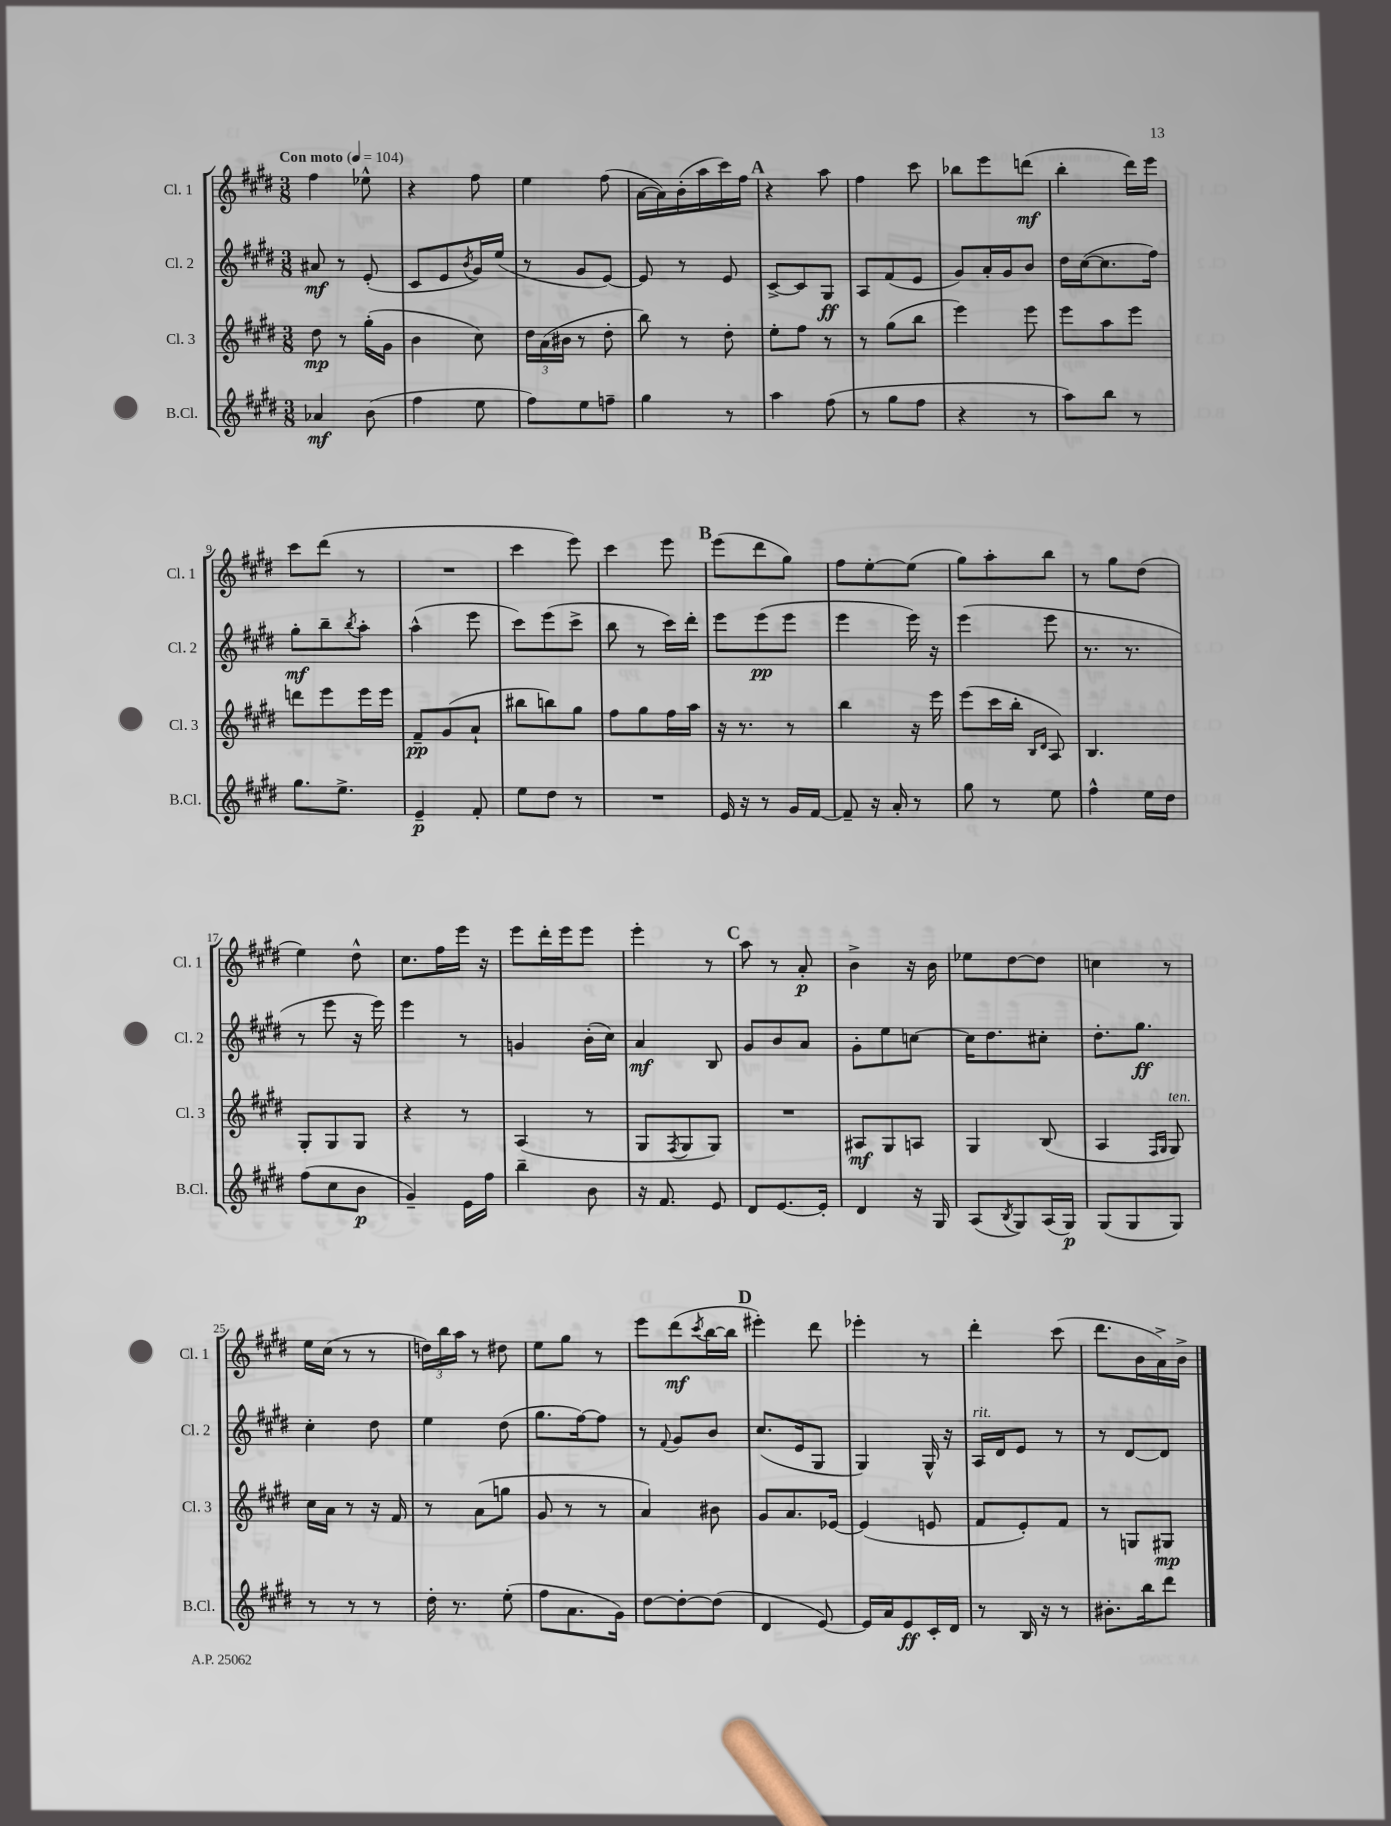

**kern	**dynam	**kern	**dynam	**kern	**dynam	**kern	**dynam
*part4	*part4	*part3	*part3	*part2	*part2	*part1	*part1
*staff4	*staff4	*staff3	*staff3	*staff2	*staff2	*staff1	*staff1
*I"B.Cl.	*	*I"Cl. 3	*	*I"Cl. 2	*	*I"Cl. 1	*
*I'B.Cl.	*	*I'Cl. 3	*	*I'Cl. 2	*	*I'Cl. 1	*
*clefG2	*	*clefG2	*	*clefG2	*	*clefG2	*
*k[f#c#g#d#]	*	*k[f#c#g#d#]	*	*k[f#c#g#d#]	*	*k[f#c#g#d#]	*
*M3/8	*	*M3/8	*	*M3/8	*	*M3/8	*
*MM104	*	*MM104	*	*MM104	*	*MM104	*
=1	=1	=1	=1	=1	=1	=1	=1
!	!	!	!	!	!	!LO:TX:a:B:t=Con moto	!
4a-X/	mf	8dd#\	mp	8a#X/	mf	4ff#\	.
.	.	8r	.	8r	.	.	.
(8b\	.	(16gg#'\LL	.	(8e'/	.	8ee-X^^\	.
.	.	16g#\JJ	.	.	.	.	.
=2	=2	=2	=2	=2	=2	=2	=2
4ff#\	.	4b\	.	8c#/L	.	4r	.
.	.	.	.	8e/	.	.	.
.	.	.	.	8qb/	.	.	.
8ee\	.	8cc#\)	.	16g#/L)	.	8ff#\	.
.	.	.	.	(16ee/JJ	.	.	.
=3	=3	=3	=3	=3	=3	=3	=3
8ff#\L)	.	24dd#\LL	.	8r	.	4ee\	.
.	.	(24a\	.	.	.	.	.
.	.	24b#X\JJ	.	.	.	.	.
8ee\	.	8r	.	8g#/L	.	.	.
8ffn~\J	.	8dd#'\	.	[8e/J)	.	(8ff#\	.
=4	=4	=4	=4	=4	=4	=4	=4
4gg#\	.	8bb\)	.	8e/]	.	[16a\LL	.
.	.	.	.	.	.	16a\])	.
.	.	8r	.	8r	.	(16b'\	.
.	.	.	.	.	.	16aa\	.
8r	.	8dd#'\	.	8e/	.	16ccc#\)	.
.	.	.	.	.	.	16ff#\JJ	.
!!LO:REH:place=s1:t=A
=5	=5	=5	=5	=5	=5	=5	=5
4aa\	.	8ee'\L	.	[8c#^/L	.	4r	.
.	.	8ff#\J	.	8c#/]	.	.	.
(8ff#\	.	8r	.	8G#/J	ff	8aa\	.
=6	=6	=6	=6	=6	=6	=6	=6
8r	.	8r	.	8A/L	.	4ff#\	.
8gg#\L	.	(8gg#\L	.	(8f#/	.	.	.
8ff#\J	.	8bb\J	.	8e/J	.	8ccc#\	.
=7	=7	=7	=7	=7	=7	=7	=7
4r	.	4eee\)	.	8g#/L)	.	8bb-X\L	.
.	.	.	.	16a'/L	.	8eee\	.
.	.	.	.	16g#/J	.	.	.
8r	.	8eee\	.	8b/J	.	(8dddn\J	mf
=8	=8	=8	=8	=8	=8	=8	=8
8aa\L)	.	8eee\L	.	16dd#\LL	.	4bb'\	.
.	.	.	.	([16cc#\J	.	.	.
8bb\J	.	8aa\	.	8.cc#\]	.	.	.
8r	.	8eee\J	.	.	.	16ddd#\LL)	.
.	.	.	.	16ff#\Jk)	.	16eee\JJ	.
!!LO:LB:g=z
=9	=9	=9	=9	=9	=9	=9	=9
8.gg#\L	.	8dddn\L	.	8gg#'\L	mf	8ccc#\L	.
.	.	8eee\	.	8bb~\	.	(8ddd#\J	.
8.ee^\J	.	.	.	.	.	.	.
.	.	.	.	8qbb/	.	.	.
.	.	16eee\L	.	8aa'\J	.	8r	.
.	.	16eee\JJ	.	.	.	.	.
=10	=10	=10	=10	=10	=10	=10	=10
4e~/	p	8f#~/L	pp	(4aa^^\	.	4.r	.
.	.	(8g#/	.	.	.	.	.
8f#'/	.	8a`/J	.	8eee\	.	.	.
=11	=11	=11	=11	=11	=11	=11	=11
8ee\L	.	8bb#X\L	.	8ccc#\L)	.	4ccc#\	.
8dd#\J	.	8bbn\)	.	(8eee\	.	.	.
8r	.	8gg#\J	.	8ccc#^\J	.	8eee\)	.
=12	=12	=12	=12	=12	=12	=12	=12
4.r	.	8ff#\L	.	8bb\	.	4ccc#\	.
.	.	8gg#\	.	8r	.	.	.
.	.	16ff#\L	.	16ccc#\LL)	.	8eee\	.
.	.	16aa\JJ	.	16ddd#'\JJ	.	.	.
!!LO:REH:place=s1:t=B
=13	=13	=13	=13	=13	=13	=13	=13
16e/	.	16r	.	8eee\L	.	(8eee\L	.
16r	.	8.r	.	.	.	.	.
8r	.	.	.	(8eee\	pp	8ddd#\	.
16g#/LL	.	8r	.	8eee\J	.	8gg#\J)	.
[16f#/JJ	.	.	.	.	.	.	.
=14	=14	=14	=14	=14	=14	=14	=14
8f#~/]	.	4bb\	.	4eee\	.	8ff#\L	.
16r	.	.	.	.	.	[8ee'\	.
16a'/	.	.	.	.	.	.	.
8r	.	16r	.	16eee\)	.	(8ee\J]	.
.	.	16eee\	.	16r	.	.	.
=15	=15	=15	=15	=15	=15	=15	=15
8gg#\	.	(8eee\L	.	(4eee\	.	8gg#\L)	.
8r	.	16ccc#\L	.	.	.	8aa'\	.
.	.	16bb'\JJ	.	.	.	.	.
.	.	16qqB/LL	.	.	.	.	.
.	.	16qqd#/JJ	.	.	.	.	.
8ee\	.	8A/)	.	8eee\	.	8bb\J	.
=16	=16	=16	=16	=16	=16	=16	=16
4ff#^^\	.	4.B/	.	8.r	.	8r	.
.	.	.	.	.	.	8gg#\L	.
.	.	.	.	8.r	.	.	.
16ee\LL	.	.	.	.	.	(8dd#\J	.
16dd#\JJ	.	.	.	.	.	.	.
!!LO:LB:g=z
=17	=17	=17	=17	=17	=17	=17	=17
(8ff#\L	.	8G#'/L	.	8r	.	4ee\)	.
8cc#\	.	8G#/	.	8eee\	.	.	.
8b\J	p	8G#/J	.	16r	.	8dd#^^\	.
.	.	.	.	16eee\)	.	.	.
=18	=18	=18	=18	=18	=18	=18	=18
4g#~/)	.	4r	.	4eee\	.	8.cc#\L	.
.	.	.	.	.	.	16ff#\L	.
16e\LL	.	8r	.	8r	.	16eee\JJ	.
16ff#\JJ	.	.	.	.	.	16r	.
=19	=19	=19	=19	=19	=19	=19	=19
4bb~\	.	(4A/	.	4gn/	.	8eee\L	.
.	.	.	.	.	.	16ddd#'\L	.
.	.	.	.	.	.	16eee\J	.
8b\	.	8r	.	(16b'\LL	.	8eee\J	.
.	.	.	.	16cc#\JJ)	.	.	.
=20	=20	=20	=20	=20	=20	=20	=20
16r	.	8G#/L	.	4a/	mf	4eee'\	.
8.f#/	.	.	.	.	.	.	.
.	.	8qF#/	.	.	.	.	.
.	.	8G#/	.	.	.	.	.
8e/	.	8G#/J)	.	8B/	.	8r	.
!!LO:REH:place=s1:t=C
=21	=21	=21	=21	=21	=21	=21	=21
8d#/L	.	4.r	.	8g#/L	.	8aa\	.
[8.e/	.	.	.	8b/	.	8r	.
.	.	.	.	8a/J	.	8a'/	p
16e'/Jk]	.	.	.	.	.	.	.
=22	=22	=22	=22	=22	=22	=22	=22
4d#/	.	8A#X/L	mf	8g#'\L	.	4b^\	.
.	.	8G#/	.	8ee\	.	.	.
16r	.	8An/J	.	[8ccn\J	.	16r	.
16G#/	.	.	.	.	.	16b\	.
=23	=23	=23	=23	=23	=23	=23	=23
(8A/L	.	4G#/	.	16cc\KL]	.	8ee-X\L	.
.	.	.	.	8.dd#\	.	.	.
8qB/	.	.	.	.	.	.	.
8G#/)	.	.	.	.	.	[8dd#\	.
(16A/L	.	(8B/	.	8cc#X'\J	.	8dd#\J]	.
16G#/JJ)	p	.	.	.	.	.	.
=24	=24	=24	=24	=24	=24	=24	=24
(8G#/L	.	4A/	.	8.dd#'\L	.	4ccn\	.
8G#/	.	.	.	.	.	.	.
.	.	.	.	8.gg#\J	ff	.	.
.	.	16qqF#/LL	.	.	.	.	.
.	.	16qqG#/JJ	.	.	.	.	.
!	!	!LO:TX:a:i:t=ten.	!	!	!	!	!
8G#/J)	.	8G#/)	.	.	.	8r	.
!!LO:LB:g=z
=25	=25	=25	=25	=25	=25	=25	=25
8r	.	16cc#\LL	.	4cc#'\	.	16ee\LL	.
.	.	16a\JJ	.	.	.	(16cc#\JJ	.
8r	.	8r	.	.	.	8r	.
8r	.	16r	.	8dd#\	.	8r	.
.	.	16f#/	.	.	.	.	.
=26	=26	=26	=26	=26	=26	=26	=26
16dd#'\	.	8r	.	4ee\	.	24ddn\LL)	.
.	.	.	.	.	.	24bb\	.
8.r	.	.	.	.	.	.	.
.	.	.	.	.	.	24aa\JJ	.
.	.	(8a\L	.	.	.	8r	.
(8ee'\	.	8ggn\J	.	(8dd#\	.	8dd#X\	.
=27	=27	=27	=27	=27	=27	=27	=27
8ff#\L	.	8g#/	.	8.gg#\L	.	8ee\L	.
8.a\	.	8r	.	.	.	8gg#\J	.
.	.	.	.	[16ff#\k)	.	.	.
.	.	8r	.	8ff#\J]	.	8r	.
16g#\Jk)	.	.	.	.	.	.	.
=28	=28	=28	=28	=28	=28	=28	=28
[8dd#\L	.	4a/)	.	8r	.	8eee\L	.
.	.	.	.	8qqf#/	.	.	.
8dd#'\_	.	.	.	8g#/L	.	(8ddd#\	mf
.	.	.	.	.	.	8qccc#/	.
(8dd#\J]	.	8b#X\	.	8b/J	.	[16bb\L	.
.	.	.	.	.	.	16bb\JJ]	.
!!LO:REH:place=s1:t=D
=29	=29	=29	=29	=29	=29	=29	=29
4d#/	.	8g#/L	.	(8.cc#/L	.	4eee#X'\)	.
.	.	8.a/	.	.	.	.	.
.	.	.	.	16e/k	.	.	.
[8e/)	.	.	.	8G#/J	.	8ddd#\	.
.	.	[16e-X/Jk	.	.	.	.	.
=30	=30	=30	=30	=30	=30	=30	=30
16e/LL]	.	(4e-/]	.	4G#/)	.	4eee-X'\	.
16a/J	.	.	.	.	.	.	.
8e/	ff	.	.	.	.	.	.
16c#'/L	.	8en/	.	16G#^^/	.	8r	.
16d#/JJ	.	.	.	16r	.	.	.
=31	=31	=31	=31	=31	=31	=31	=31
!	!	!	!	!LO:TX:a:i:t=rit.	!	!	!
8r	.	8f#/L	.	16A/LL	.	4ddd#'\	.
.	.	.	.	16d#/J	.	.	.
16B/	.	8e'/)	.	8e/J	.	.	.
16r	.	.	.	.	.	.	.
8r	.	8f#/J	.	8r	.	(8ccc#\	.
=32	=32	=32	=32	=32	=32	=32	=32
8.b#X'\L	.	8r	.	8r	.	8.ddd#\L	.
.	.	8Gn/L	.	[8d#/L	.	.	.
16bb\k	.	.	.	.	.	16b\L	.
8ddd#\J	.	8G#X/J	mp	8d#/J]	.	16a^\)	.
.	.	.	.	.	.	16b^\JJ	.
==	==	==	==	==	==	==	==
*-	*-	*-	*-	*-	*-	*-	*-
